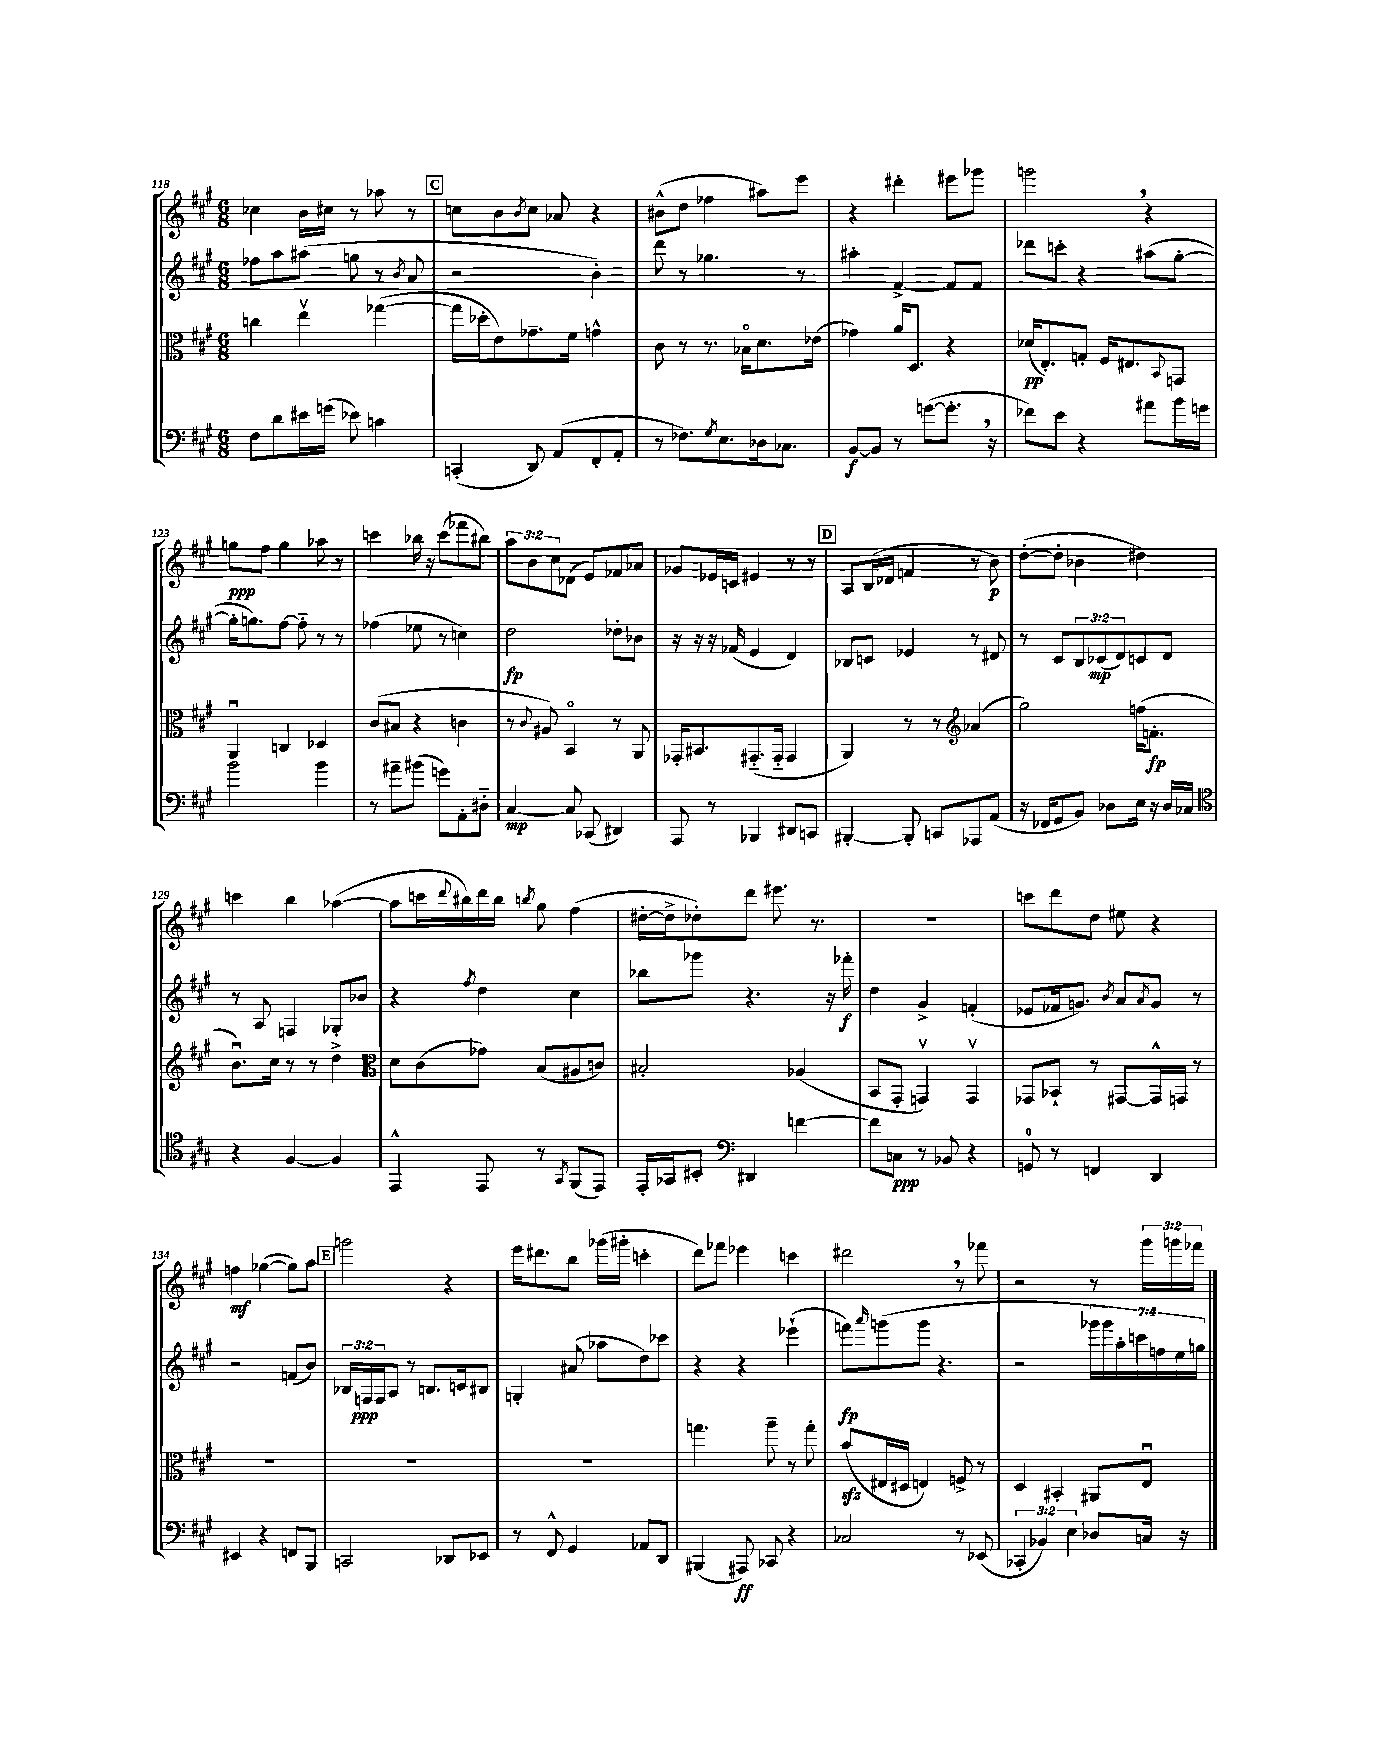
<<
\new StaffGroup <<
\new Staff = "s0" {
    \clef treble \key a \major \numericTimeSignature \time 6/8 \override Staff.TupletNumber.text = #tuplet-number::calc-fraction-text
    ces''4 b'16 cis''16 r8 aes''8 r8 |
    \mark \markup { \box "C" } c''8 b'8 \acciaccatura { b'8 } c''8 aes'8 r4 |
    bis'8-^( d''8 fes''4 ais''8) e'''8 |
    r4 dis'''4-. eis'''8 ges'''8 |
    g'''2 \breathe r4 |
    g''8\ppp fis''8 g''4 aes''8 r8 |
    c'''4 bes''16 r16 c'''8( fes'''8 bis''8) |
    \tuplet 3/2 { a''8 b'8 cis''8 } des'8( e'8) fes'8 aes'8 |
    ges'8 ees'16 c'16 eis'4 r8 r8 |
    \mark \markup { \box "D" } a8 b16( des'16 f'4 r8 b'8\p) |
    d''8~-.( d''8-. bes'4 dis''4) |
    c'''4 b''4 aes''4~( |
    aes''8 c'''16 \appoggiatura { d'''8 } bis''16) d'''16 bis''16 \acciaccatura { b''8 } gis''8 fis''4( |
    dis''16~-. dis''16-> des''8-.) d'''8 eis'''8. r8. |
    R2. |
    c'''8 d'''8 d''8 eis''8 r4 |
    f''4\mf ges''4~( ges''8) a''8 |
    \mark \markup { \box "E" } g'''2 r4 |
    e'''16 dis'''8. b''8 ges'''16( gis'''16-. c'''4-. |
    d'''8) fes'''8 ees'''4 c'''4 |
    dis'''2 \breathe r8 fes'''8 |
    r2 r8 \tuplet 3/2 { gis'''16 g'''16 fes'''16 } \bar "|." |
}
\new Staff = "s1" {
    \clef treble \key a \major \numericTimeSignature \time 6/8 \override Staff.TupletNumber.text = #tuplet-number::calc-fraction-text
    fes''8 a''8 ais''8( g''8 r8 \acciaccatura { b'8 } a'8 |
    \mark \markup { \box "C" } r2 b'4-.) |
    d'''8 r8 ges''4. r8 |
    ais''4-. fis'4~-> fis'8 fis'8 |
    des'''8 c'''8-. r4 ais''8( gis''8~-. |
    gis''16-. g''8.) fis''8~ fis''8-_ r8 r8 |
    fes''4( ees''8 r8 c''4) |
    d''2\fp des''8-. bes'8 |
    r16 r16 r16 fes'16( e'4 d'4) |
    \mark \markup { \box "D" } bes8 c'8 ees'4 r8 dis'8 |
    r8 cis'8 \tuplet 3/2 { b8 ces'8\mp( d'8) } c'8 d'8 |
    r8 a8 f4 ges8-. bes'8 |
    r4 \acciaccatura { fis''8 } d''4 cis''4 |
    bes''8 ges'''8 r4. r16 fes'''16-.\f |
    d''4 gis'4-> f'4-.( |
    ees'8 fes'16 g'8.) \acciaccatura { b'8 } a'8 \acciaccatura { a'8 } g'8 r8 |
    r2 f'8( b'8) |
    \mark \markup { \box "E" } \tuplet 3/2 { bes16 f16\ppp f16 } a8 r8 b8. c'16 bis8 |
    g4-. ais'8( aes''8 d''8) ces'''8 |
    r4 r4 ees'''4-!( |
    f'''8\fp) \grace { a'''16 } g'''8( g'''8 r4. |
    r2 \tuplet 7/4 { ges'''16 ges'''16) a''16-. c'''16 f''16 e''16 g''16 } \bar "|." |
}
\new Staff = "s2" {
    \clef alto \key a \major \numericTimeSignature \time 6/8
    c''4 e''4\upbow ges''4~( |
    \mark \markup { \box "C" } ges''16 des''16-. e'8) ges'8.-- fis'16 g'4-^ |
    cis'8 r8 r8. bes16\flageolet d'8. ees'16( |
    ges'4) a'16 d8. r4 |
    des'16\pp( e8.-.) g8-. fis16 eis8. \appoggiatura { b,8 } g,8 |
    a,4\downbow c4 des4 |
    cis'8( bis8 r4 c'4 |
    r8 \appoggiatura { cis'8 } ais8) b,4\flageolet r8 a,8 |
    ges,16-. bis,8. gis,8.-_( gis,16-_ gis,4 |
    \mark \markup { \box "D" } a,4) r8 r8 \clef treble aes'4( |
    gis''2) f''16( f'8.-.\fp |
    b'8.\downbow) cis''16 r8 r8 d''4-> |
    \clef alto d'8 cis'8( ges'8) b8( ais8 c'8) |
    bis2-. aes4( |
    b,8 gis,8-. g,4\upbow) g,4\upbow |
    ges,8 bes,8-! r8 gis,8~ gis,16-^ g,16 r8 |
    R2. |
    \mark \markup { \box "E" } R2. |
    R2. |
    g''4. a''8-- r8 g''8-. |
    b'8\sfz( eis16 dis16 e4) f8-> r8 |
    d4 bis,4-. ais,8 e8\downbow \bar "|." |
}
\new Staff = "s3" {
    \clef bass \key a \major \numericTimeSignature \time 6/8 \override Staff.TupletNumber.text = #tuplet-number::calc-fraction-text
    fis8 d'8 eis'16 g'16( ees'8) c'4 |
    \mark \markup { \box "C" } c,4-.( d,8) a,8( fis,8-. a,8-. |
    r8 fes8.) \acciaccatura { gis8 } e8. des16 ces8. |
    b,8~\f b,8 r8 g'8~( g'8.-. \breathe r16 |
    fes'8) e'8 r4 ais'8 b'16 g'16 |
    b'2 b'4 |
    r8 ais'8-- bis'8( g'8) a,8-. dis8-_ |
    cis4~\mp cis8 ces,8( dis,4) |
    a,,8 r8 bes,,4 dis,8 c,8 |
    \mark \markup { \box "D" } bis,,4~-. bis,,8-. c,8 aes,,8 a,8( |
    r16 fes,16 gis,8 b,8) des8 e16 r16 des16 ces16 |
    \clef tenor r4 fis4~ fis4 |
    e,4-^ e,8 r8 \acciaccatura { gis,8 } fis,8( e,8) |
    e,16-. ges,16 bis,8-. \clef bass dis,4 f'4~ |
    f'8 c8\ppp r8 bes,8 r4 |
    g,8-0 r8 f,4 d,4 |
    eis,4 r4 f,8 b,,8 |
    \mark \markup { \box "E" } c,2 des,8 ees,8 |
    r8 fis,8-^ gis,4 aes,8 d,8 |
    bis,,4( ais,,8\ff) ces,8 r4 |
    ces2 r8 ees,8( |
    \tuplet 3/2 { ces,4-. bes,4) e4 } des8 c16 r16 \bar "|." |
}
>>
>>
\layout { \context { \Score currentBarNumber = #118 } }
